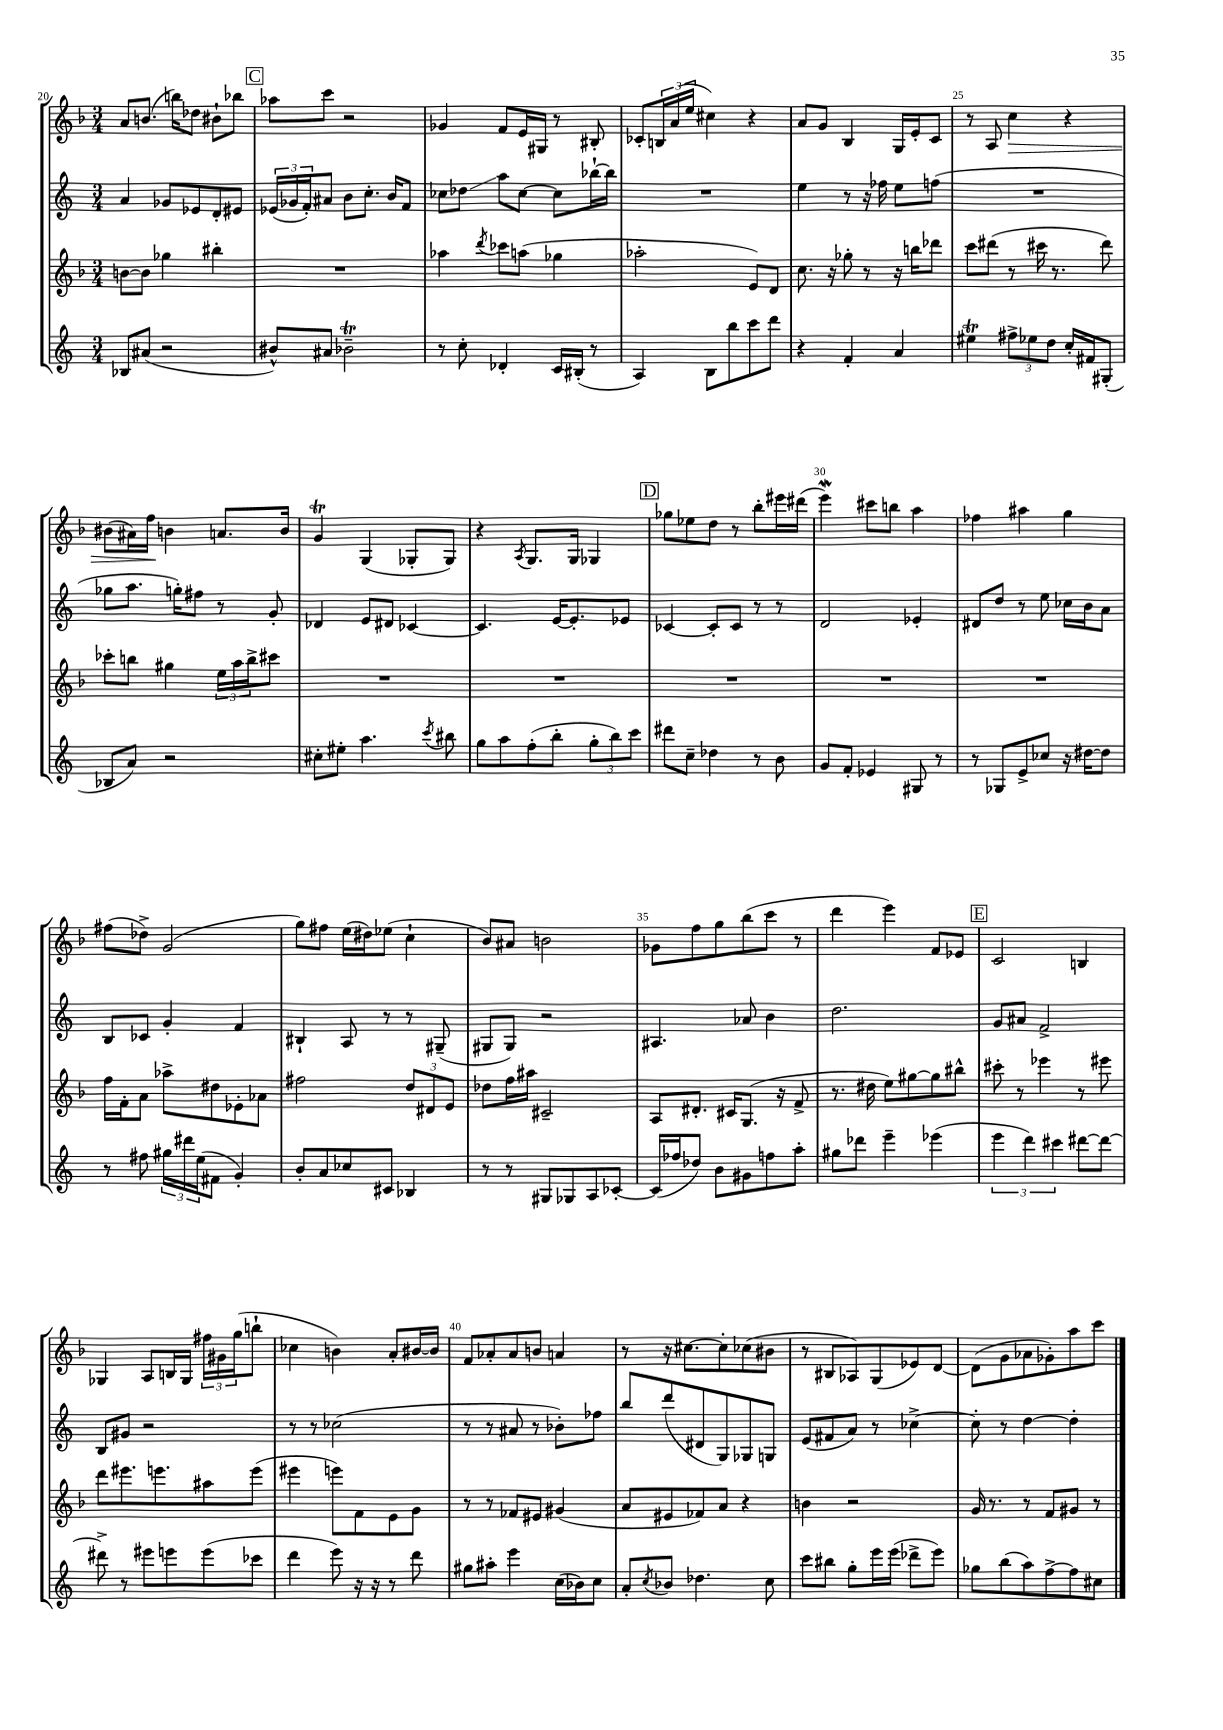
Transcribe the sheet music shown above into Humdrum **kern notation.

**kern	**kern	**kern	**kern
*staff4	*staff3	*staff2	*staff1
*clefG2	*clefG2	*clefG2	*clefG2
*k[]	*k[b-]	*k[]	*k[b-]
*M3/4	*M3/4	*M3/4	*M3/4
8B-	[8b	4a	8a
(8a#	8b]	.	(8.b
2r	4gg-	8g-	.
.	.	.	16bb)
.	.	8e-	8dd-
.	4bb#'	8d'	8b#`
.	.	8e#	8bb-
=	=	=	=
8b#^^)	2.r	(24e-	8aa-
.	.	24g-	.
.	.	24f')	.
8a#	.	8a#	8ccc
2b-~	.	8b	2r
.	.	8.cc'	.
.	.	16b	.
.	.	8f	.
=	=	=	=
8r	4aa-	8cc-	4g-
8cc'	.	8dd-	.
.	8qddd	.	.
4d-'	8ccc-	8aa	8f
.	(8aa	[8cc-	16e
.	.	.	16G#
16c	4gg-	8cc-]	8r
(16B#'	.	.	.
8r	.	[16bb-`	8B#'
.	.	16bb-]	.
=	=	=	=
4A)	2aa-'	2.r	8c-'
.	.	.	24B
.	.	.	(24a
.	.	.	24ee
8B	.	.	4cc#)
8bb	.	.	.
8ccc	8e)	.	4r
8ddd	8d	.	.
=	=	=	=
4r	8.cc	4ee	8a
.	.	.	8g
.	16r	.	.
4f'	8gg-'	8r	4B-
.	8r	16r	.
.	.	16ff-	.
4a	16r	8ee	16G
.	16bb	.	16e'
.	8ddd-	(8ff	8c
=	=	=	=
4ee#	8ccc	2.r	8r
.	(8ddd#	.	8A
12ff#^	8r	.	4cc
12ee-	.	.	.
.	16ccc#	.	.
12dd	.	.	.
.	8.r	.	.
16cc'	.	.	4r
16f#	.	.	.
(8G#'	8ddd#)	.	.
=	=	=	=
8B-	8ccc-'	8gg-	(8b#
8a)	8bb	8.aa	16a#)
.	.	.	16ff
2r	4gg#	.	4b
.	.	16gg')	.
.	.	8ff#	.
.	24ee	8r	8.a
.	24aa	.	.
.	24bb^	.	.
.	8ccc#	8g'	.
.	.	.	16b
=	=	=	=
8cc#'	2.r	4d-	4g
8ee#'	.	.	.
4.aa	.	8e	(4G
.	.	8d#	.
.	.	[4c-	8G-'
8qccc	.	.	.
8bb#	.	.	8G-)
=	=	=	=
8gg	2.r	4.c-]	4r
8aa	.	.	.
.	.	.	8qA
(8ff'	.	.	8.G
8bb'	.	[16e	.
.	.	8.e']	16G
12gg'	.	.	4G-
12bb)	.	.	.
.	.	8e-	.
12ccc	.	.	.
=	=	=	=
8ddd#	2.r	[4c-	8gg-
8cc~	.	.	8ee-
4dd-	.	8c-']	8dd
.	.	8c-	8r
8r	.	8r	8bb-'
8b	.	8r	16eee#
.	.	.	(16ddd#
=	=	=	=
8g	2.r	2d	4eee)
8f'	.	.	.
4e-	.	.	8ccc#
.	.	.	8bb
8G#	.	4e-'	4aa
8r	.	.	.
=	=	=	=
8r	2.r	8d#	4ff-
8G-	.	8dd	.
8e^	.	8r	4aa#
8cc-	.	8ee	.
16r	.	16cc-	4gg
[16dd#	.	16b	.
8dd#]	.	8a	.
=	=	=	=
8r	16ff	8B	(8ff#
.	16f'	.	.
8ff#	8a	8c-	8dd-^)
24gg#	8aa-^	4g'	(2g
24ddd#	.	.	.
(24ee	.	.	.
8f#	8dd#	.	.
4g')	8e-'	4f	.
.	8a-	.	.
=	=	=	=
8b'	2ff#	4B#`	8gg)
8a	.	.	8ff#
8cc-	.	8A	(16ee
.	.	.	16dd#)
8c#	.	8r	(8ee-
4B-	12dd	8r	4cc`
.	12d#	.	.
.	.	(8G#~	.
.	12e	.	.
=	=	=	=
8r	8dd-	8G#	8b-)
8r	16ff	8G#)	8a#
.	16aa#	.	.
8G#	2c#~	2r	2b
8G-	.	.	.
8A	.	.	.
[8c-'	.	.	.
=	=	=	=
(16c-]	8A	4.A#	8g-
16ff-	.	.	.
8dd-)	8.d#'	.	8ff
8b	.	.	8gg
.	16c#	.	.
8g#	(8.G	8a-	(8bb-
8ff	.	4b	8ccc
.	16r	.	.
8aa'	8f^	.	8r
=	=	=	=
8gg#	8.r	2.dd	4ddd
8ddd-	.	.	.
.	16dd#	.	.
4eee~	8ee)	.	4eee)
.	[8gg#	.	.
(4eee-	8gg#]	.	8f
.	8bb#^^	.	8e-
=	=	=	=
6eee	8ccc#'	8g	2c
.	8r	8a#	.
6ddd)	.	.	.
.	4eee-	2f^	.
6ccc#	.	.	.
[8ddd#	8r	.	4B
8ddd#_	8eee#	.	.
=	=	=	=
8ddd#^]	8ddd	8B	4G-
8r	8.eee#	8g#	.
8eee#	.	2r	8A
.	8.eee	.	.
8eee	.	.	16B
.	.	.	16G-
(8eee	8aa#	.	24ff#
.	.	.	24g#
.	.	.	(24gg
8ccc-	(8eee	.	8bb`
=	=	=	=
4ddd	4eee#	8r	4cc-
.	.	8r	.
8eee)	8eee)	(2cc-	4b)
16r	8f	.	.
16r	.	.	.
8r	8e	.	8a'
8ddd	8g	.	[16b#
.	.	.	16b#]
=	=	=	=
8gg#	8r	8r	8f
8aa#'	8r	8r	8a-'
4eee	8f-	8a#	8a-
.	8e#	8r	8b
(16cc	(4g#	8b-')	4a
16b-)	.	.	.
8cc	.	8ff-	.
=	=	=	=
8a'	8a	8bb	8r
8qcc	.	.	.
8b-	8e#	(8ddd	16r
.	.	.	[8.cc#
4.dd-	8f-)	8d#	.
.	8a	8G)	8cc#']
.	4r	8G-	(8cc-
8cc	.	8G	8b#
=	=	=	=
8ccc	4b	(8e	8r
8bb#	.	8f#	8B#
8gg'	2r	8a)	8A-)
16eee	.	8r	(8G
(16eee	.	.	.
8ddd-^	.	[4cc-^	8e-)
8eee)	.	.	[8d
=	=	=	=
8gg-	16g	8cc-']	(8d]
.	8.r	.	.
(8bb	.	8r	8g
8aa)	8r	[4dd	8a-
[8ff^	8f	.	8g-')
8ff]	8g#	4dd']	8aa
8cc#	8r	.	8ccc
==	==	==	==
*-	*-	*-	*-
